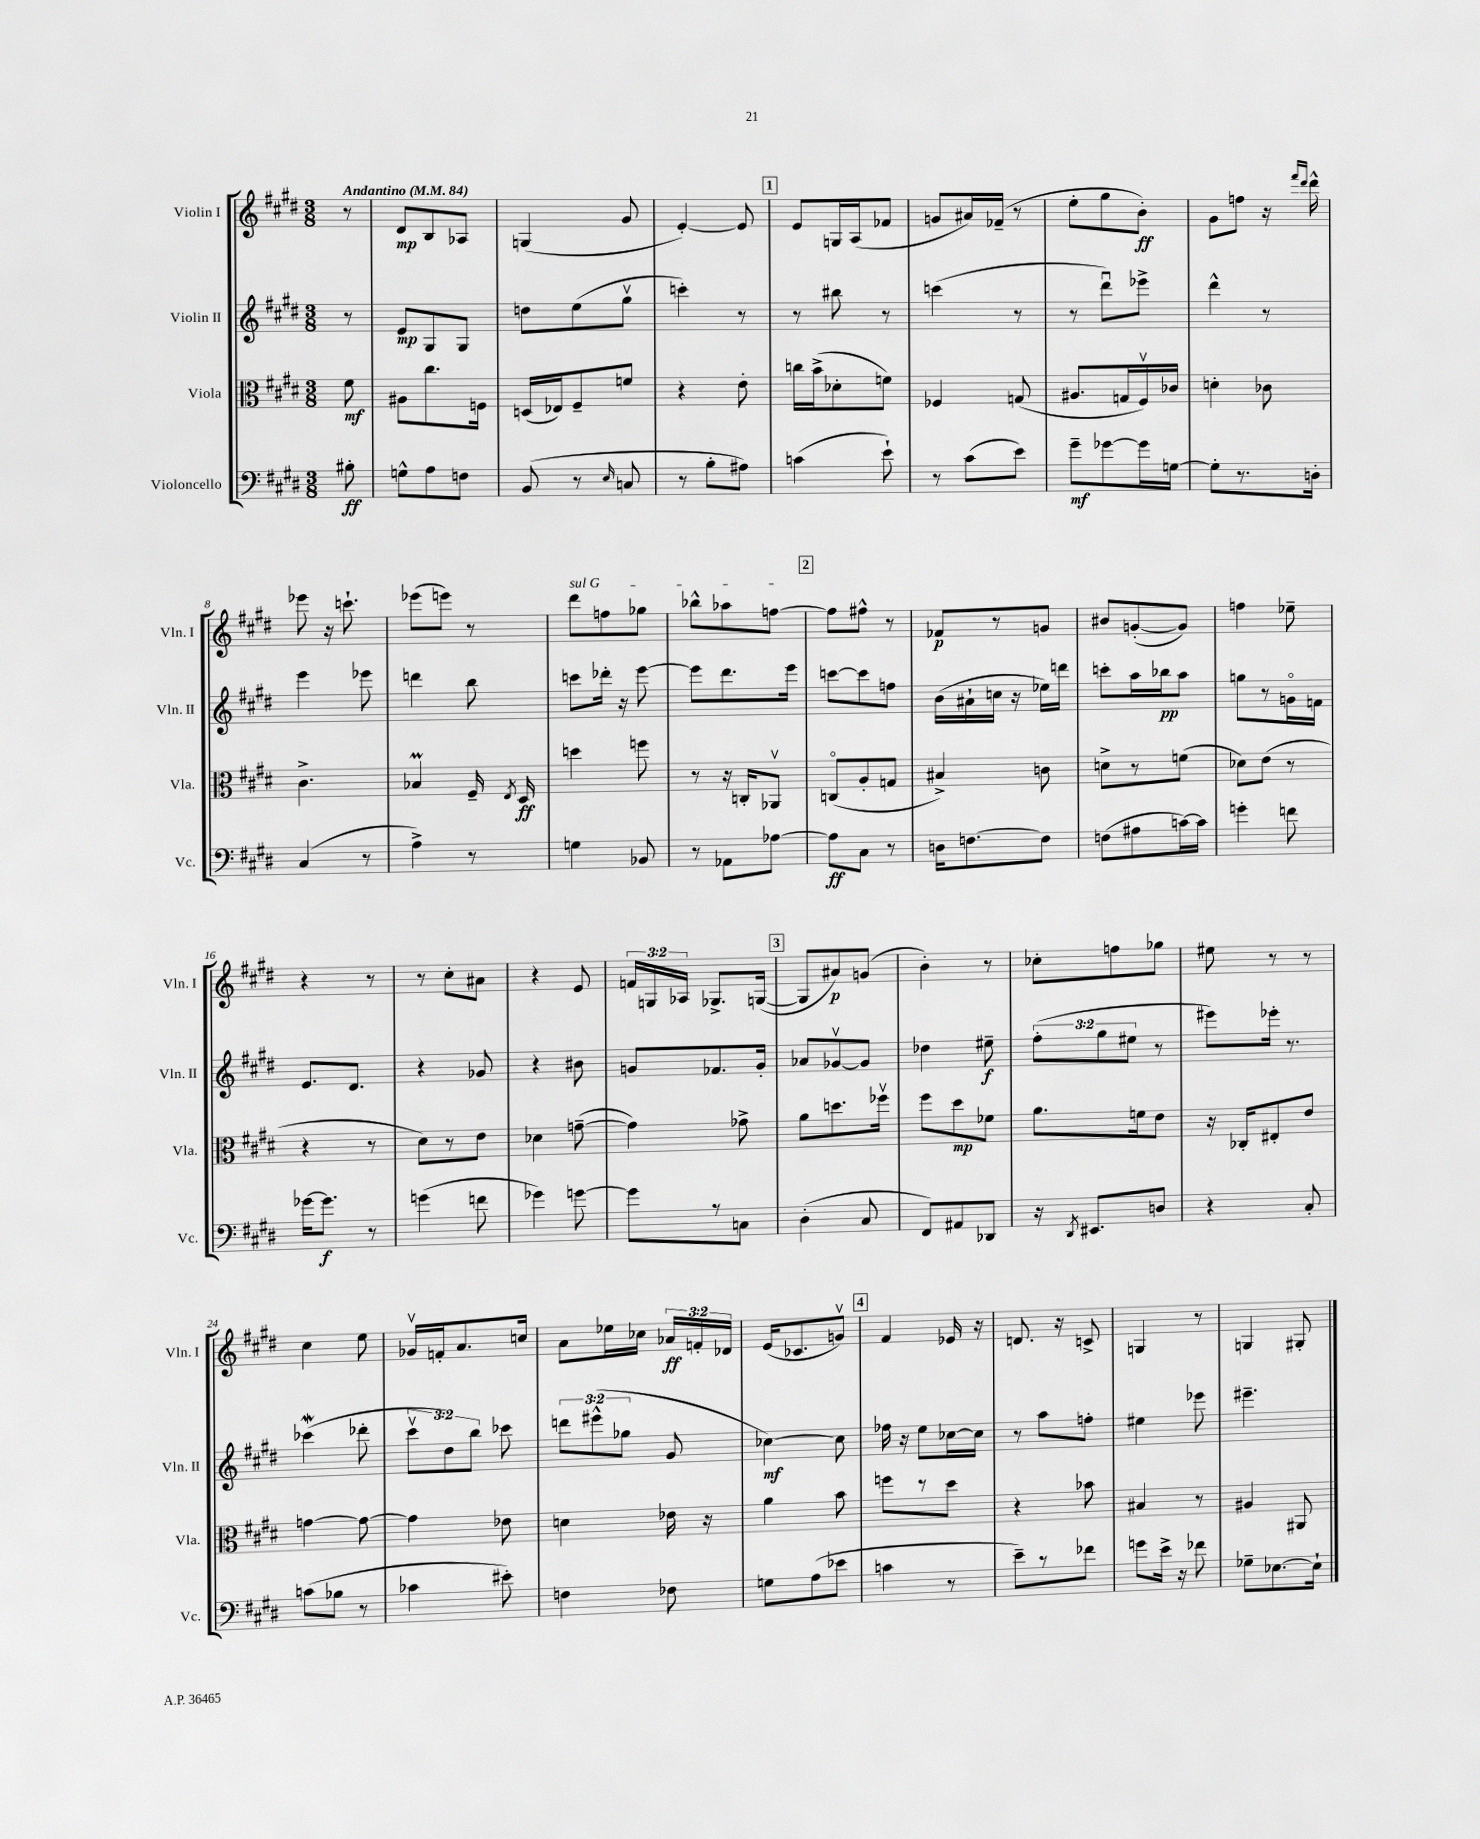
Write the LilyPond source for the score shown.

<<
\new StaffGroup <<
\new Staff = "s0" \with { instrumentName = "Violin I" shortInstrumentName = "Vln. I" } {
    \clef treble \key e \major \numericTimeSignature \time 3/8 \override Staff.TupletNumber.text = #tuplet-number::calc-fraction-text \partial 8 \tempo "Andantino" 4 = 84
    \autoBeamOff r8 |
    dis'8[\mp b8 aes8] |
    g4( gis'8 |
    e'4~-.) e'8 |
    \mark \markup { \box "1" } e'8[ g16 a16( fes'8] |
    g'8[ ais'16) fes'16]--( r8 |
    e''8[-. gis''8 b'8]-.\ff) |
    gis'8[ f''8] r16 \grace { fis'''16[ dis'''16] } dis'''16-^ |
    ees'''8 r16 c'''8.-! |
    ees'''8[( e'''8]) r8 |
    \once \override TextSpanner.bound-details.left.text = \markup { \italic "sul G" } dis'''8[\startTextSpan f''8 ges''8] |
    bes''8[-^ aes''8 f''8]~\stopTextSpan |
    \mark \markup { \box "2" } f''8[ fis''8]-^ r8 |
    fes'8[\p r8 g'8] |
    bis'8[ g'8~-.( g'8]) |
    f''4 ees''8-- |
    r4 r8 |
    r8 cis''8[-. ais'8] |
    r4 e'8 |
    \tuplet 3/2 { f'16[ g16 aes16] } ges8.[-> g16]~( |
    \mark \markup { \box "3" } g8[ ais'8\p) g'8]( |
    b'4-.) r8 |
    ces''8[-. f''8 ges''8] |
    eis''8 r8 r8 |
    cis''4 e''8 |
    ges'16[\upbow f'16-. a'8. c''16] |
    a'8[ ees''16 ces''16] \tuplet 3/2 { aes'16[\ff f'16-. des'16] } |
    e'16[( ces'8. g'8]\upbow) |
    \mark \markup { \box "4" } fis'4 ees'16 r16 |
    d'8. r16 c'8-> |
    g4 r8 |
    g4 gis8-. \bar "|." |
}
\new Staff = "s1" \with { instrumentName = "Violin II" shortInstrumentName = "Vln. II" } {
    \clef treble \key e \major \numericTimeSignature \time 3/8 \override Staff.TupletNumber.text = #tuplet-number::calc-fraction-text \partial 8
    \autoBeamOff r8 |
    e'8[\mp gis8 gis8] |
    d''8[ e''8( gis''8]\upbow |
    c'''4-.) r8 |
    \mark \markup { \box "1" } r8 bis''8 r8 |
    c'''4( r8 |
    r8 dis'''8[\downbow) ees'''8]-> |
    dis'''4-^ r8 |
    e'''4 ees'''8 |
    d'''4 b''8 |
    c'''8[ des'''16]-. r16 e'''8~ |
    e'''8[ dis'''8. e'''16] |
    \mark \markup { \box "2" } c'''8[~ c'''8 f''8] |
    b'16[( ais'16-! c''16] r16 ees''16[) d'''16] |
    c'''8[-. a''16 bes''16\pp a''8] |
    g''8[ r8 g'16\flageolet f'16] |
    e'8.[ dis'8.] |
    r4 ges'8 |
    r4 bis'8 |
    g'8[ fes'8. g'16]-. |
    \mark \markup { \box "3" } aes'8[ ges'8~\upbow ges'8] |
    des''4 eis''8--\f |
    \tuplet 3/2 { fis''8[-.( gis''8 eis''8] } r8 |
    eis'''8[) ees'''16]-. r8. |
    ces'''4\mordent( des'''8-. |
    \tuplet 3/2 { cis'''8[\upbow dis''8) b''8] } ces'''8 |
    \tuplet 3/2 { d'''8[ eis'''8-^( ges''8] } gis'8 |
    ces''4~\mf) ces''8 |
    \mark \markup { \box "4" } fes''16 r16 e''8[ ces''16~ ces''16] |
    r8 a''8[ f''8]-. |
    eis''4 ees'''8 |
    eis'''4.-- \bar "|." |
}
\new Staff = "s2" \with { instrumentName = "Viola" shortInstrumentName = "Vla." } {
    \clef alto \key e \major \numericTimeSignature \time 3/8 \partial 8
    \autoBeamOff fis'8\mf |
    ais8[ cis''8. f16] |
    d16[( ees16) fis8-- f'8] |
    r4 e'8-. |
    \mark \markup { \box "1" } c''16[ b'16->( des'8-. f'8]) |
    fes4 g8( |
    ais8.[ g16 fis16\upbow) ces'16] |
    d'4-. ces'8 |
    cis'4.-> |
    bes4\prall fis16-- \acciaccatura { e8 } dis16\ff |
    d''4 f''8 |
    r8 r16 c16[-. aes,8]\upbow |
    \mark \markup { \box "2" } c8[\flageolet( a8-. g8] |
    bis4->) c'8 |
    d'8[-> r8 f'8]( |
    des'8[) e'8]( r8 |
    r4 r8 |
    dis'8[) r8 e'8] |
    des'4 g'8~--( |
    g'4) ges'8-> |
    \mark \markup { \box "3" } a'8[ d''8. fes''16]\upbow |
    fis''8[ dis''8\mp fes'8] |
    a'8.[ f'16 e'8] |
    r16 ces16[-. eis8-. e'8] |
    g'4~ g'8~ |
    g'4 ees'8 |
    d'4 ees'16 r16 |
    a'4 b'8 |
    \mark \markup { \box "4" } f''8[ r8 dis''8] |
    r4 bes'8 |
    bis4 r8 |
    ais4 ais,8 \bar "|." |
}
\new Staff = "s3" \with { instrumentName = "Violoncello" shortInstrumentName = "Vc." } {
    \clef bass \key e \major \numericTimeSignature \time 3/8 \partial 8
    \autoBeamOff bis8-.\ff |
    g8[-^ a8 f8] |
    b,8( r8 \grace { e16 } c8 |
    r8 b8[-. ais8]) |
    \mark \markup { \box "1" } c'4( e'8-!) |
    r8 cis'8[( e'8]) |
    gis'8[--\mf ges'8~ ges'16 g16]~ |
    g8[-. r8. d16]-. |
    cis4( r8 |
    a4->) r8 |
    g4 bes,8 |
    r8 aes,8[ aes8]~ |
    \mark \markup { \box "2" } aes8[\ff cis8] r8 |
    d16[ f8.~ f8] |
    f8[( ais8 c'16~) c'16] |
    g'4-. f'8 |
    ges'16[~ ges'8.]\f r8 |
    g'4( f'8 |
    ges'4) g'8~ |
    g'8[ r8 c8] |
    \mark \markup { \box "3" } dis4-.( cis8 |
    fis,8[) ais,8 des,8] |
    r16 \acciaccatura { dis,8 } eis,8.[ d8] |
    r4 cis8-. |
    c'8[( bes8] r8 |
    ces'4 eis'8-.) |
    f4 fes8 |
    g8[ a8( ees'8] |
    \mark \markup { \box "4" } c'4 r8 |
    e'8[--) r8 fes'8] |
    g'8[ e'16]-> r16 fes'8 |
    ges8[-- ees8.~ ees16]-! \bar "|." |
}
>>
>>
